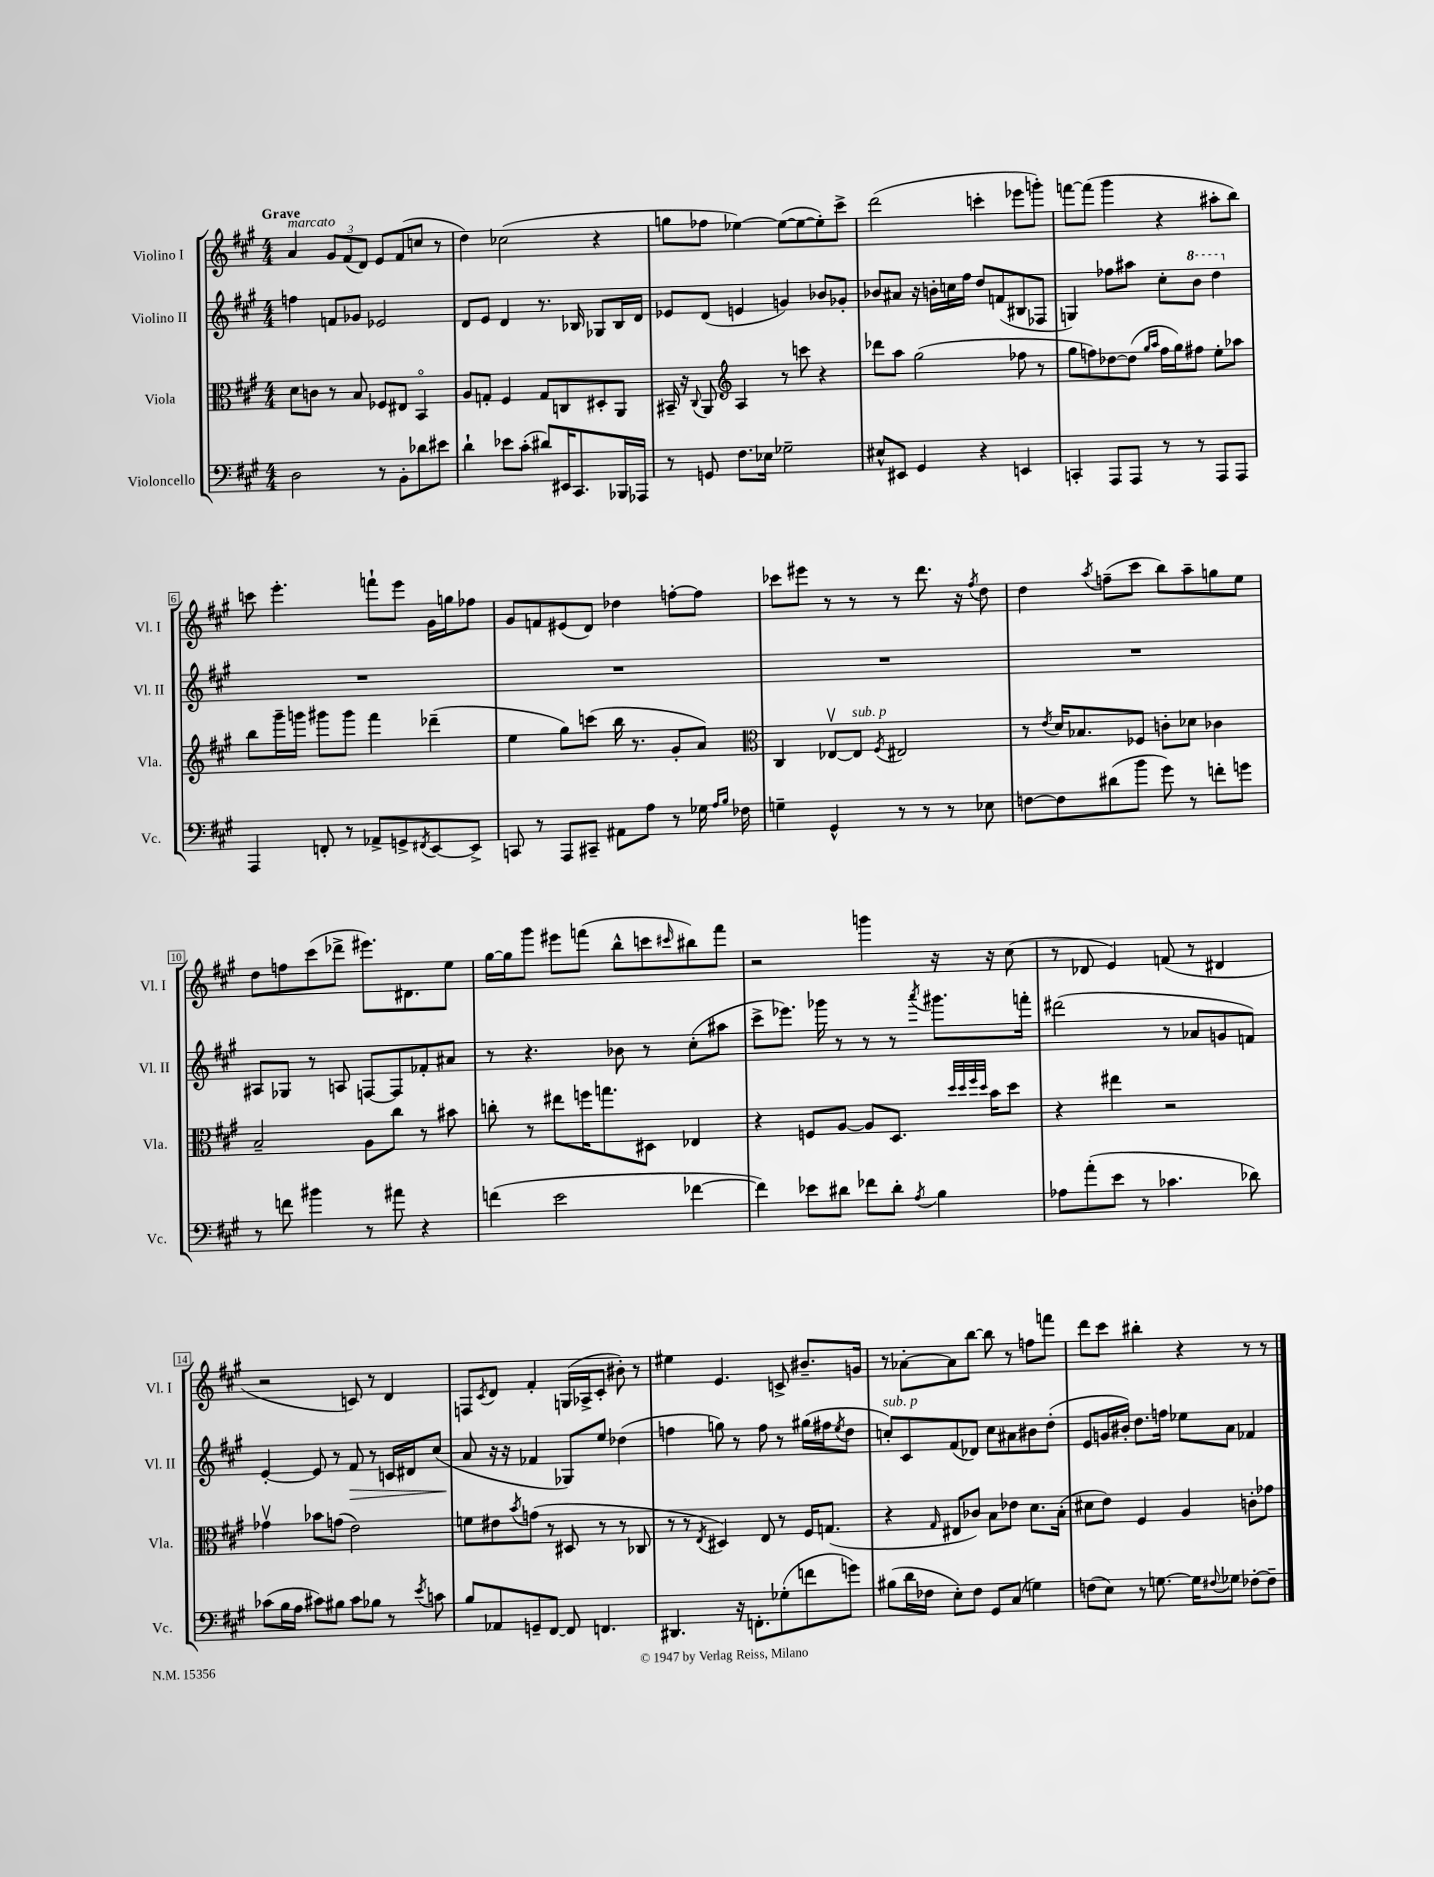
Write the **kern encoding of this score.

**kern	**kern	**kern	**kern
*staff4	*staff3	*staff2	*staff1
*clefF4	*clefC3	*clefG2	*clefG2
*k[f#c#g#]	*k[f#c#g#]	*k[f#c#g#]	*k[f#c#g#]
*M4/4	*M4/4	*M4/4	*M4/4
2D	8d	4ff	4a
.	8c	.	.
.	8r	8f	12g#
.	.	.	(12f#
.	8B	8g-	.
.	.	.	12d)
8r	8F-	2e-	8e
8BB'	8E#	.	(8f#
8d-	4BBo	.	8cc
8e#	.	.	8r
=	=	=	=
4d`	8A	8d	4dd)
.	8G'	8e	.
8e-	4F#	4d	(2cc-
(8c#'	.	.	.
8d#)	8G	8.r	.
16EE#	8C	.	.
8.CC#	.	16B-	.
.	8D#'	8G-	4r
16BBB-	8AA	16B-	.
16AAA-	.	16d	.
=	=	=	=
8r	16BB#~	8e-	8gg
.	16r	.	.
.	8qqC#	.	.
8GG	8AA	(8d	8ff-
*	*clefG2	*	*
8.F#	4A	4e	[4ee-)
16E-	.	.	.
2G-~	8r	4g)	(8ee-_
.	8ccc	.	8ee-_
.	4r	8b-	8ee-'])
.	.	8g-'	8ccc#^
=	=	=	=
8E#^^	8ddd-	8b-	(2ddd
8EE#	8aa	8a#	.
4GG#	(2gg#	16r	.
.	.	16b'	.
.	.	16cc	.
.	.	16ff#	.
4r	.	8dd	4ccc'
.	.	(8f	.
4EE	8ff-	8B#	8eee-
.	8r	8F-	8ggg')
=	=	=	=
4CC'	8gg#	4G)	[8fff
.	8ff)	.	(8fff]
8AAA	[8dd-	8ff-	4ggg#
8AAA	(8dd-]	8aa#	.
.	16qqgg#	.	.
.	16qqaa	.	.
8r	16ff	8cc#'	4r
.	16gg#)	.	.
8r	8ff#	8bb	.
8AAA	8ee'	4ddd	8aa#'
8AAA	8aa-	.	8bb)
=	=	=	=
4AAA	8bb	1r	8ccc
.	16ggg#~	.	4.eee'
.	16ggg	.	.
8FF'	8ggg#	.	.
8r	8ggg#	.	.
8AA-^	4fff#	.	8fff`
8GG^	.	.	8eee
8qFF#	.	.	.
[8EE	(4ddd-~	.	16g#
.	.	.	16gg
8EE^]	.	.	8ff-
=	=	=	=
8CC	4ee	1r	8g#
8r	.	.	8f
8AAA	8gg#)	.	(8e#
8CC#~	(8ccc	.	8d)
8AA#	16bb	.	4dd-
.	8.r	.	.
8A	.	.	.
8r	8g#'	.	[8ff'
16G-	8a)	.	8ff]
16qqA	.	.	.
16qqB	.	.	.
16F-	.	.	.
=	=	=	=
*	*clefC3	*	*
4G~	4C#	1r	8ccc-
.	.	.	8eee#
4GG#^^	[8E-v	.	8r
.	8E-]	.	8r
.	8qF#	.	.
8r	2E#	.	8r
8r	.	.	8.ddd
8r	.	.	.
.	.	.	16r
.	.	.	8qff#
8E-	.	.	8dd
=	=	=	=
[8F	8r	1r	4dd
.	8qe	.	.
8F]	16d	.	.
.	8.B-	.	.
.	.	.	8qaa
(8d#	.	.	(8ff~
8b	8F-	.	8ccc#
8g#)	8c'	.	8bb)
8r	8d-	.	8aa~
8f'	4c-	.	8gg
8g	.	.	8ee
=	=	=	=
8r	2B~	8A#	8dd
8f	.	8G-	8ff
4b#	.	8r	(8ccc#
.	.	8A	8ddd-^
8r	8A	[8F	8.eee#)
8a#	8cc#	8F]	.
.	.	.	8.d#
4r	8r	8f-'	.
.	8b#	8a#	8ee
=	=	=	=
(4f	8cc'	8r	[16gg#
.	.	.	16gg#]
.	8r	4.r	8ggg#
2e	8ee#	.	8eee#
.	16ff	.	(8fff
.	8.gg	.	.
.	.	8b-	8bb^^
.	8D#	8r	8ccc
.	.	.	16qqccc#
[4f-	4E-	(8cc#'	8bb#)
.	.	8aa#	8fff
=	=	=	=
4f-])	4r	8ccc#^	2r
.	.	8.eee-)	.
8e-	8F	.	.
.	.	16ggg-	.
8d#	[8A	8r	.
8f-	8A]	8r	4ggg
8d#'	8.D	8r	.
8qA	.	8qaaa	.
4B	.	8.ggg#	16r
.	32qqdd	.	.
.	32qqdd	.	.
.	32qqff#	.	.
.	32qqdd	.	.
.	16b	.	16r
.	8dd	.	(8cc#
.	.	16fff'	.
=	=	=	=
8A-	4r	(2ddd#	8r
(8a'	.	.	8d-
8e	4ee#	.	4e)
8r	.	.	.
4.c-	2r	8r	(8f
.	.	8a-	8r
.	.	8g	4d#
8d-)	.	8f)	.
=	=	=	=
(8c-	4g-v	[4e'	2r
16B	.	.	.
16A	.	.	.
8c#)	8b-	8e]	.
8B#	(8g	8r	.
8c#	2e)	8f#	8c)
8B-	.	8r	8r
8r	.	16c	4d
.	.	16d#	.
8qe	.	.	.
8c	.	(8cc#	.
=	=	=	=
8B	8f	8a	8F
.	.	.	8qc#
8AA-	8e#	16r	8d
.	.	16r	.
.	8qb	.	.
8GG~	(8g	4f-	4f#'
[8FF#	8r	.	.
8FF#]	8D#	8G-)	(16G
.	.	.	16A-^
4.FF	8r	8ee	8c#'
.	8r	(4dd-	8b#')
.	8C-	.	8r
=	=	=	=
4.DD#	8r	4ff	4ee#
.	8r	.	.
.	8qE	.	.
.	4D#)	8gg)	4.e
16r	.	8r	.
8.FF'	.	.	.
.	8E	8ff	.
(8G-'	8r	8r	8c^
8f	16F#	(16gg#	8.b#~
.	(8.G	16ff#	.
.	.	8qee	.
8g)	.	8dd	.
.	.	.	16g
=	=	=	=
(8B#	4r	8cc')	8r
16d	.	8c#	[8a-'
16F-	.	.	.
.	16qqG#	.	.
8E')	8E#	(8f#	8a-]
8F-	8c-)	8d-)	[8bb
8GG#	8B	8cc	8bb]
(8C#	8e-	8a#	8r
4G)	8.d	8b#	8ff
.	.	(8dd'	8fff
.	(16B'	.	.
=	=	=	=
(8F	8d#	8e	8ddd
8E)	8e)	16g	8ccc#
.	.	16b#')	.
8r	4F#	8.dd	4bb#'
[8.G	.	.	.
.	.	16ff	.
.	4A	8ee-	4r
16G]	.	.	.
8qqF#	.	.	.
8G-	.	8a	.
[8F-'	8c'	4f-	8r
8F-~]	8g-	.	8r
==	==	==	==
*-	*-	*-	*-
